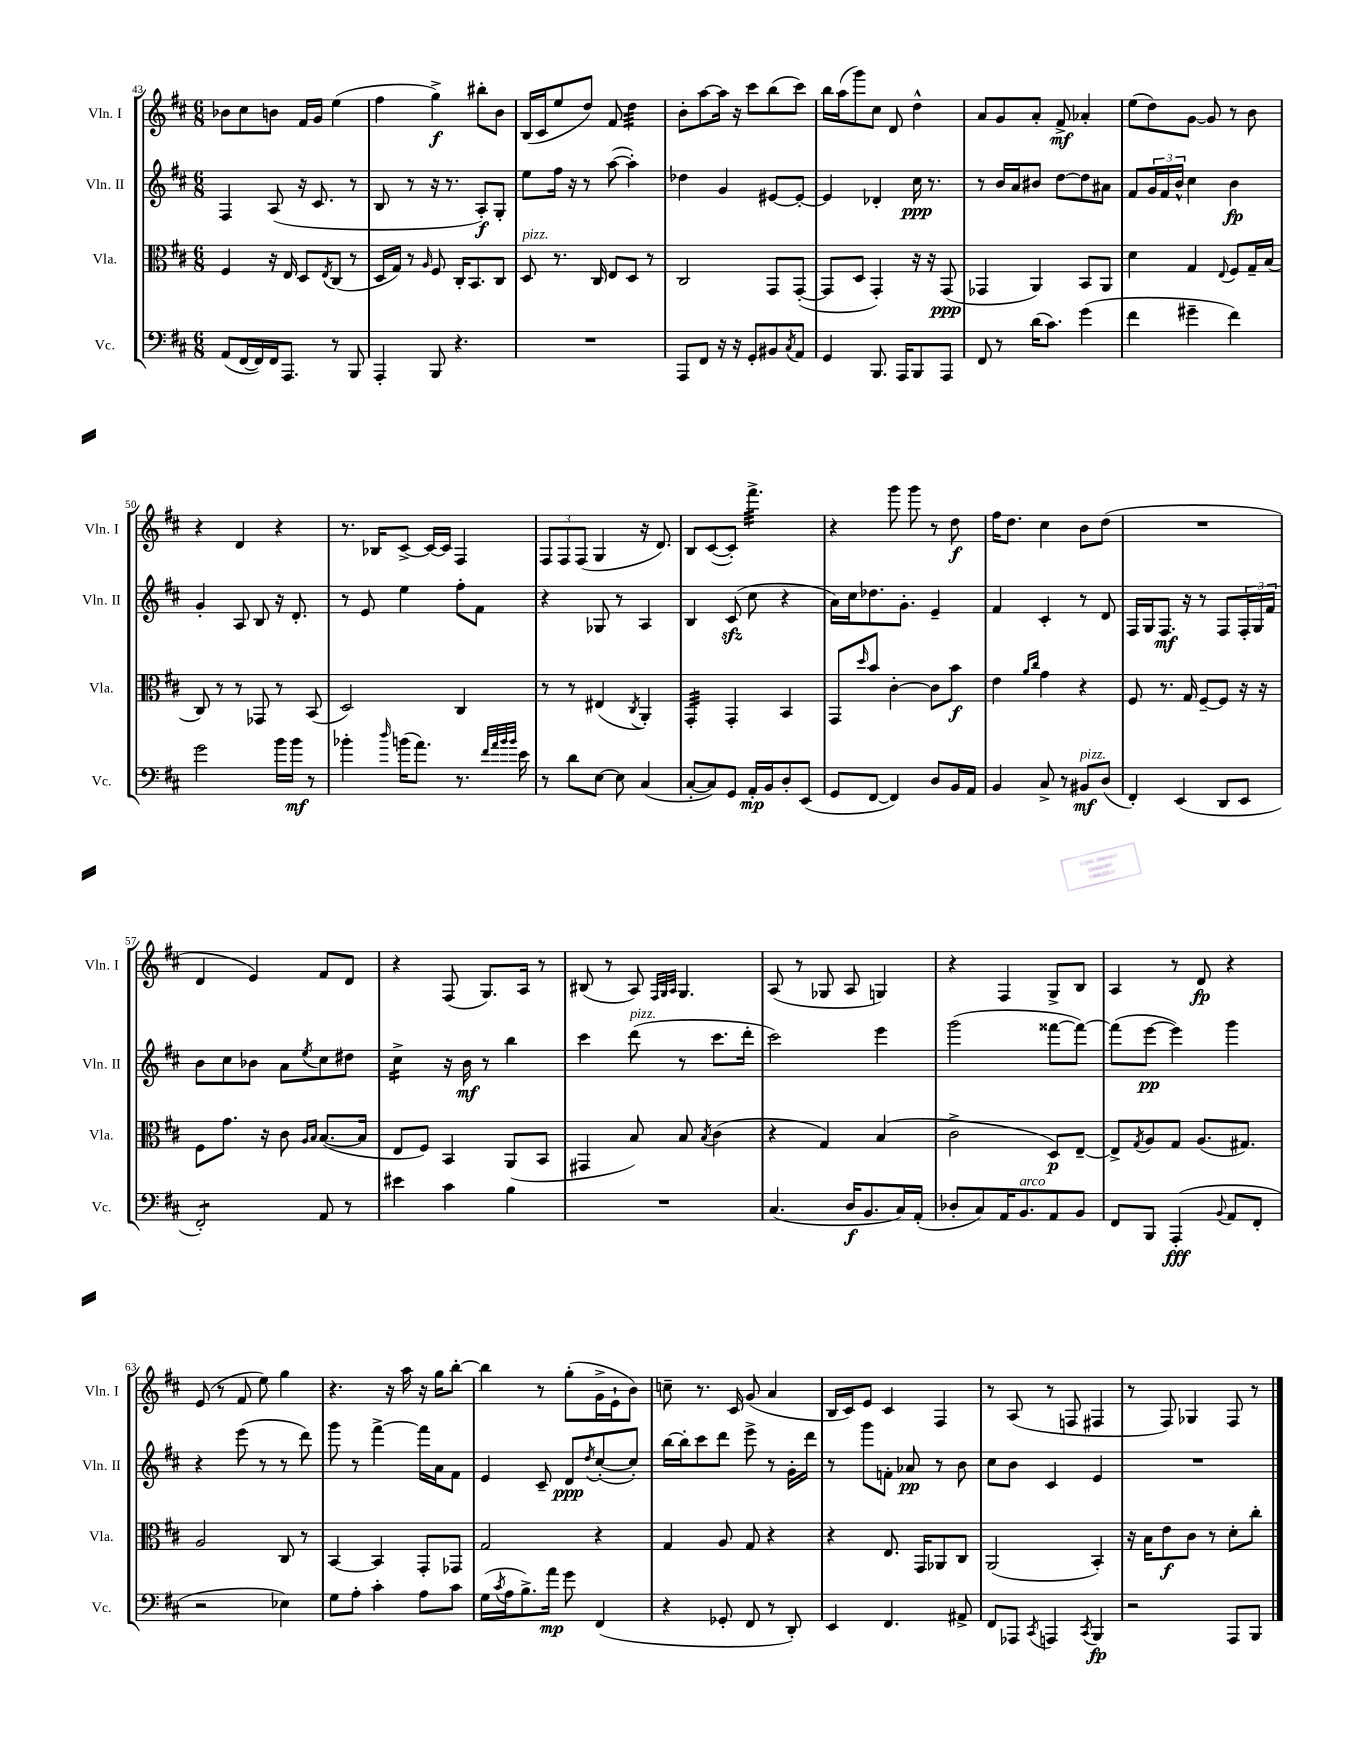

**kern	**kern	**kern	**kern
*staff4	*staff3	*staff2	*staff1
*clefF4	*clefC3	*clefG2	*clefG2
*k[f#c#]	*k[f#c#]	*k[f#c#]	*k[f#c#]
*M6/8	*M6/8	*M6/8	*M6/8
(8AA	4F#	4F#	8b-
[16FF#	.	.	8cc#
16FF#])	.	.	.
16FF#	16r	(8A	8b
8.AAA	16E	.	.
.	8D	16r	16f#
.	.	8.c#	16g
.	8qE	.	.
8r	(8C#	.	(4ee
8BBB	8r	8r	.
=	=	=	=
4AAA'	16D	8B	4ff#
.	16G)	.	.
.	8r	8r	.
.	16qqA	.	.
8BBB	8F#	16r	4gg^)
.	.	8.r	.
4.r	16C#'	.	.
.	8.BB	.	.
.	.	8A')	8bb#'
.	8C#	8G'	8b
=	=	=	=
2.r	8D	8ee	(16B
.	.	.	16c#
.	8.r	16ff#	8ee
.	.	16r	.
.	.	8r	8dd)
.	16C#	.	.
.	8E	([8aa	8f#
.	8D	4aa'])	4dd
.	8r	.	.
=	=	=	=
8AAA	2C#	4dd-	8b'
8FF#	.	.	[8aa
16r	.	4g	16aa]
16r	.	.	16r
8GG'	.	.	8ccc#
8BB#	8GG	[8e#	(8bb
8qC#	.	.	.
8AA	([8GG'	8e#'_	8ccc#)
=	=	=	=
4GG	8GG]	4e#]	16bb
.	.	.	(16aa
.	8D	.	8ggg)
8.BBB	4GG')	4d-'	8cc#
.	.	.	8d
16AAA	.	.	.
8BBB	16r	16cc#	4dd^^
.	16r	8.r	.
8AAA	(8GG	.	.
=	=	=	=
8FF#	4GG-	8r	8a
8r	.	16b	8g
.	.	16a	.
(16d	4AA)	8b#	8a'
8.c#)	.	.	.
.	.	[8dd	8f#^
(4g	8BB	8dd]	4a-'
.	8AA	8a#	.
=	=	=	=
4f#	4d	8f#	(8ee
.	.	24g	8dd)
.	.	24f#	.
.	.	24b^^	.
4g#~	4G	4cc#	[8g
.	.	.	8g]
.	8qqE	.	.
4f#)	8F#	4b	8r
.	16G~	.	8b
.	(16B	.	.
=	=	=	=
2g	8C#)	4g'	4r
.	8r	.	.
.	8r	8A	4d
.	8GG-	8B	.
16b	8r	16r	4r
16b	.	8.d'	.
8r	(8BB	.	.
=	=	=	=
4b-'	2D)	8r	8.r
.	.	8e	.
.	.	.	16B-
16qqdd	.	.	.
(16b	.	4ee	[8c#^
8.a)	.	.	.
.	.	.	16c#_
.	.	.	16c#]
8.r	4C#	8ff#'	4F#
.	.	8f#	.
32qqf#	.	.	.
32qqa	.	.	.
32qqb	.	.	.
32qqb	.	.	.
16e	.	.	.
=	=	=	=
8r	8r	4r	12F#
.	.	.	12F#
8d	8r	.	.
.	.	.	(12F#
[8E	(4E#	8G-	4G
8E]	.	8r	.
.	8qC#	.	.
(4C#	4AA')	4A	16r
.	.	.	8.d)
=	=	=	=
[8C#'	4GG'	4B	8B
8C#])	.	.	([8c#
8GG	4GG'	(8c#	8c#'])
16AA'	.	8cc#	4.fff#^
16BB	.	.	.
8D'	4BB	4r	.
(8EE	.	.	.
=	=	=	=
8GG	8GG	16a)	4r
.	.	16cc#	.
.	16qqdd	.	.
[8FF#	8b	8.dd-	.
4FF#])	[4c#'	.	8ggg
.	.	8.g'	.
.	.	.	8ggg
8D	8c#]	4e~	8r
16BB	8b	.	8dd
16AA	.	.	.
=	=	=	=
4BB	4e	4f#	16ff#
.	.	.	8.dd
.	16qqa	.	.
.	16qqcc#	.	.
8C#^	4g	4c#'	4cc#
8r	.	.	.
8BB#	4r	8r	8b
(8D	.	8d	(8dd
=	=	=	=
4FF#')	8F#	16F#	2.r
.	.	16G	.
.	8.r	8.F#	.
(4EE	.	.	.
.	16G	16r	.
.	[8F#~	8r	.
8DD	8F#]	8F#	.
8EE	16r	24F#'	.
.	.	24G	.
.	16r	.	.
.	.	24f#	.
=	=	=	=
2FF#')	8F#	8b	4d
.	8.g	8cc#	.
.	.	8b-	4e)
.	16r	.	.
.	8c#	8a	.
.	16qqA	.	.
.	16qqB	8qee	.
8AA	([8.B	8cc#	8f#
8r	.	8dd#	8d
.	16B]	.	.
=	=	=	=
4e#	8E	4cc#^	4r
.	8F#)	.	.
4c#	4BB	16r	(8F#
.	.	16b	.
.	.	8r	8.G)
4B	(8AA	4bb	.
.	.	.	16A
.	8BB	.	8r
=	=	=	=
2.r	4GG#	4ccc#	(8B#
.	.	.	8r
.	8B)	(8ddd	8A)
.	.	.	32qqF#
.	.	.	32qqG
.	.	.	32qqA
.	8B	8r	4.G
.	8qB	.	.
.	(4c#	8.ccc#	.
.	.	16ddd'	.
=	=	=	=
(4.C#	4r	2ccc#)	(8A
.	.	.	8r
.	4G)	.	8G-
16D	.	.	8A
8.BB	.	.	.
.	(4B	4eee	4G)
16C#)	.	.	.
(16AA'	.	.	.
=	=	=	=
8D-'	2c#^	(2ggg	4r
8C#)	.	.	.
16AA	.	.	4F#
8.BB	.	.	.
8AA	8D)	[8fff##	8G^
8BB	[8E~	8fff##_)	8B
=	=	=	=
8FF#	8E^]	(8fff##]	4A
.	8qG	.	.
8BBB	8A	[8eee	.
(4AAA'	8G	4eee])	8r
.	(8.A	.	8d
8qqBB	.	.	.
8AA	.	4ggg	4r
.	8.G#)	.	.
8FF#'	.	.	.
=	=	=	=
2r	2A	4r	(8e
.	.	.	8r
.	.	(8eee	8f#
.	.	8r	8ee)
4E-)	8C#	8r	4gg
.	8r	8ddd)	.
=	=	=	=
8G	[4BB	8ggg	4.r
8A'	.	8r	.
4c#'	4BB]	[4fff#^	.
.	.	.	16r
.	.	.	16aa
8A	8GG'	16fff#]	16r
.	.	16a	16gg
8c#	8GG-	8f#	[8bb'
=	=	=	=
(16G	2G	4e	4bb]
8qc#	.	.	.
16A	.	.	.
8.B^)	.	.	.
.	.	8c#~	8r
16a	.	.	.
8g	.	8d	(8gg'
.	.	8qdd	.
(4FF#	4r	([8cc#'	16g^
.	.	.	16e`
.	.	8cc#'])	8b)
=	=	=	=
4r	4G	[16bb	8cc~
.	.	16bb']	.
.	.	8ccc#	8.r
8GG-'	8A	8ddd	.
.	.	.	16c#
8FF#	8G	8eee^	(8g
8r	4r	8r	4a
8DD')	.	16g'	.
.	.	16ddd	.
=	=	=	=
4EE	4r	8r	16B
.	.	.	16c#)
.	.	8ggg	8e
4.FF#	8.E	8f'	4c#
.	.	8a-	.
.	16GG	.	.
.	8AA-	8r	4F#
8AA#^	8C#	8b	.
=	=	=	=
8FF#	(2AA	8cc#	8r
8AAA-	.	8b	(8A
8qCC#	.	.	.
4AAA	.	4c#	8r
.	.	.	8F
8qCC#	.	.	.
4BBB	4BB')	4e	4F#
=	=	=	=
2r	16r	2.r	8r
.	16B	.	.
.	8e	.	8F#)
.	8c#	.	4G-
.	8r	.	.
8AAA	8d'	.	8F#
8BBB	8cc#'	.	8r
==	==	==	==
*-	*-	*-	*-
